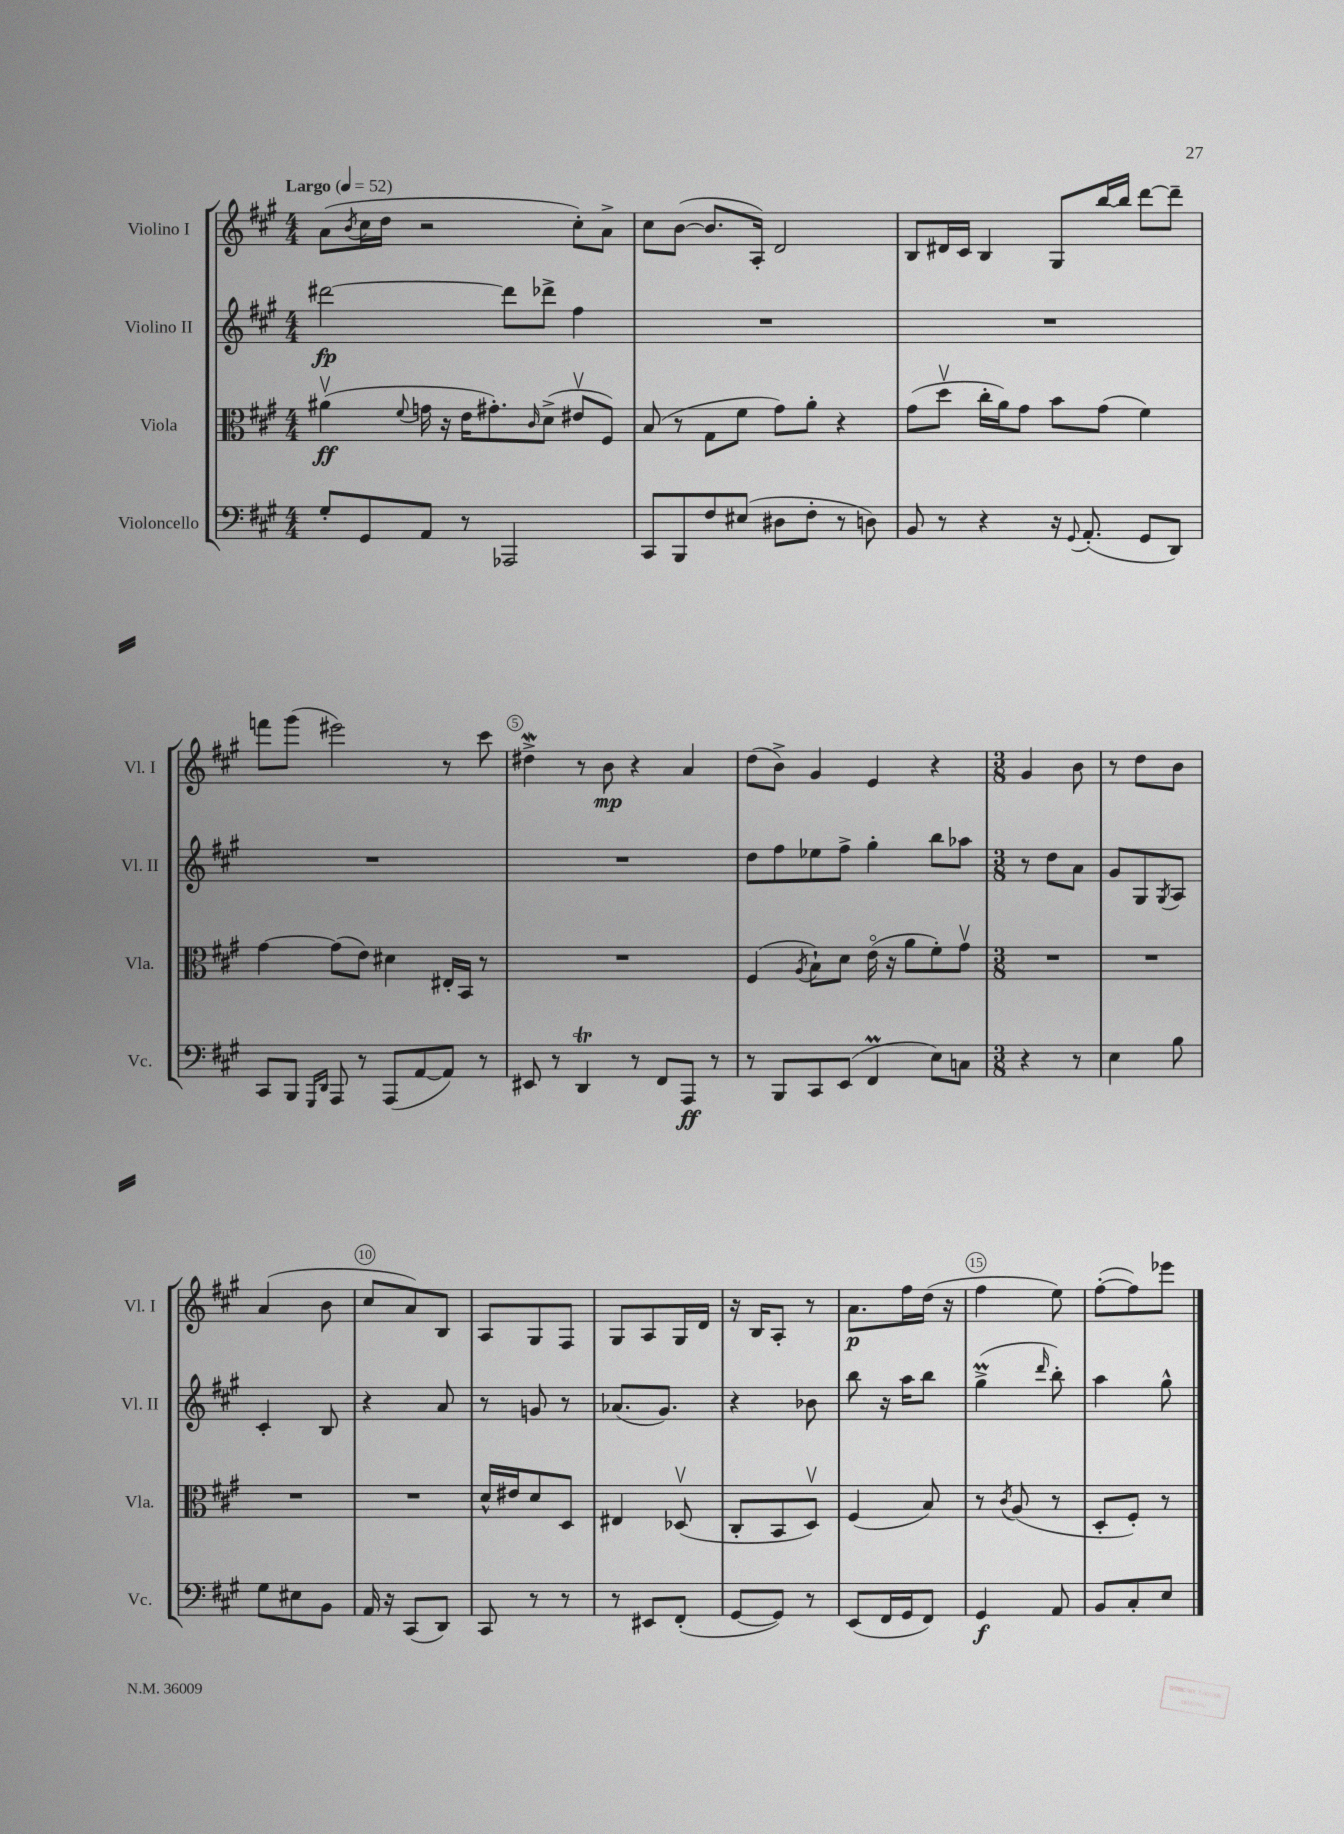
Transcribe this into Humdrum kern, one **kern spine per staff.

**kern	**dynam	**kern	**dynam	**kern	**dynam	**kern	**dynam
*part4	*part4	*part3	*part3	*part2	*part2	*part1	*part1
*staff4	*staff4	*staff3	*staff3	*staff2	*staff2	*staff1	*staff1
*I"Violoncello	*	*I"Viola	*	*I"Violino II	*	*I"Violino I	*
*I'Vc.	*	*I'Vla.	*	*I'Vl. II	*	*I'Vl. I	*
*clefF4	*	*clefC3	*	*clefG2	*	*clefG2	*
*k[f#c#g#]	*	*k[f#c#g#]	*	*k[f#c#g#]	*	*k[f#c#g#]	*
*M4/4	*	*M4/4	*	*M4/4	*	*M4/4	*
*MM52	*	*MM52	*	*MM52	*	*MM52	*
=1	=1	=1	=1	=1	=1	=1	=1
!	!	!	!	!	!	!LO:TX:a:B:t=Largo	!
8G#'/L	.	(4a#Xv\	ff	[2ddd#X\	fp	(8a\L	.
.	.	.	.	.	.	8qb/	.
8GG#/	.	.	.	.	.	16cc#\L	.
.	.	.	.	.	.	16dd\JJ	.
.	.	8qqf#/	.	.	.	.	.
8AA/J	.	16gn\	.	.	.	2r	.
.	.	16r	.	.	.	.	.
8r	.	16e\KL	.	.	.	.	.
.	.	8.g#X'\)	.	.	.	.	.
2AAA-X/	.	.	.	8ddd#\L]	.	.	.
.	.	16qqc#/	.	.	.	.	.
.	.	(8d^\J	.	8ddd-X^\J	.	.	.
.	.	8e#Xv/L	.	4ff#\	.	8cc#'\L)	.
.	.	8F#/J)	.	.	.	8a^\J	.
=2	=2	=2	=2	=2	=2	=2	=2
8CC#/L	.	(8B/	.	1r	.	8cc#\L	.
8BBB/	.	8r	.	.	.	([8b\J	.
8F#/	.	8G#\L	.	.	.	8.b/L]	.
(8E#X/J	.	8f#\J	.	.	.	.	.
.	.	.	.	.	.	16A'/Jk)	.
8D#X\L	.	8g#\L)	.	.	.	2d/	.
8F#'\J	.	8a'\J	.	.	.	.	.
8r	.	4r	.	.	.	.	.
8Dn\)	.	.	.	.	.	.	.
=3	=3	=3	=3	=3	=3	=3	=3
8BB/	.	(8g#\L	.	1r	.	8B/L	.
8r	.	8ddv\J	.	.	.	16d#X/L	.
.	.	.	.	.	.	16c#/JJ	.
4r	.	16cc#'\LL	.	.	.	4B/	.
.	.	16a\J)	.	.	.	.	.
.	.	8g#\J	.	.	.	.	.
16r	.	8b\L	.	.	.	8G#/L	.
8qqGG#/	.	.	.	.	.	.	.
(8.AA'/	.	.	.	.	.	.	.
.	.	(8g#\J	.	.	.	[16bb/L	.
.	.	.	.	.	.	16bb/JJ]	.
8GG#/L	.	4f#\)	.	.	.	[8ddd\L	.
8DD/J)	.	.	.	.	.	8ddd~\J]	.
!!LO:LB:g=z
=4	=4	=4	=4	=4	=4	=4	=4
8CC#/L	.	[4g#\	.	1r	.	8fffn\L	.
8BBB/J	.	.	.	.	.	(8ggg#\J	.
16qqGGG#/LL	.	.	.	.	.	.	.
16qqDD/JJ	.	.	.	.	.	.	.
8AAA/	.	(8g#\L]	.	.	.	2eee#X\)	.
8r	.	8e\J)	.	.	.	.	.
(8AAA/L	.	4d#X\	.	.	.	.	.
[8AA/	.	.	.	.	.	.	.
8AA/J])	.	16E#X'/LL	.	.	.	8r	.
.	.	16BB/JJ	.	.	.	.	.
8r	.	8r	.	.	.	8ccc#\	.
=5	=5	=5	=5	=5	=5	=5	=5
8EE#X/	.	1r	.	1r	.	4dd#XW^\	.
8r	.	.	.	.	.	.	.
4DDT/	.	.	.	.	.	8r	.
.	.	.	.	.	.	8b\	mp
8r	.	.	.	.	.	4r	.
8FF#/L	.	.	.	.	.	.	.
8AAA/J	ff	.	.	.	.	4a/	.
8r	.	.	.	.	.	.	.
=6	=6	=6	=6	=6	=6	=6	=6
8r	.	(4F#/	.	8dd\L	.	(8dd\L	.
8BBB/L	.	.	.	8ff#\	.	8b^\J)	.
.	.	8qA/	.	.	.	.	.
8CC#/	.	8B`\L)	.	8ee-X\	.	4g#/	.
(8EE/J	.	8d\J	.	8ff#^\J	.	.	.
4FF#M/	.	(16e\	.	4gg#'\	.	4e/	.
.	.	16r	.	.	.	.	.
.	.	8a\L	.	.	.	.	.
8E\L)	.	8f#'\)	.	8bb\L	.	4r	.
8Cn\J	.	8g#v\J	.	8aa-X\J	.	.	.
=7	=7	=7	=7	=7	=7	=7	=7
*M3/8	*	*M3/8	*	*M3/8	*	*M3/8	*
4r	.	4.r	.	8r	.	4g#/	.
.	.	.	.	8dd\L	.	.	.
8r	.	.	.	8a\J	.	8b\	.
=8	=8	=8	=8	=8	=8	=8	=8
4E\	.	4.r	.	8g#/L	.	8r	.
.	.	.	.	8G#/	.	8dd\L	.
.	.	.	.	8qG#/	.	.	.
8B\	.	.	.	8A/J	.	8b\J	.
!!LO:LB:g=z
=9	=9	=9	=9	=9	=9	=9	=9
8G#\L	.	4.r	.	4c#'/	.	(4a/	.
8E#X\	.	.	.	.	.	.	.
8BB\J	.	.	.	8B/	.	8b\	.
=10	=10	=10	=10	=10	=10	=10	=10
16AA/	.	4.r	.	4r	.	8cc#/L	.
16r	.	.	.	.	.	.	.
(8CC#/L	.	.	.	.	.	8a/)	.
8DD/J)	.	.	.	8a/	.	8B/J	.
=11	=11	=11	=11	=11	=11	=11	=11
8CC#/	.	16d^^/LL	.	8r	.	8A/L	.
.	.	16e#X/J	.	.	.	.	.
8r	.	8d/	.	8gn/	.	8G#/	.
8r	.	8D/J	.	8r	.	8F#/J	.
=12	=12	=12	=12	=12	=12	=12	=12
8r	.	4E#X/	.	(8.a-X/L	.	8G#/L	.
8EE#X/L	.	.	.	.	.	8A/	.
.	.	.	.	8.g#/J)	.	.	.
(8FF#'/J	.	(8D-Xv/	.	.	.	16G#/L	.
.	.	.	.	.	.	16d/JJ	.
=13	=13	=13	=13	=13	=13	=13	=13
[8GG#/L	.	8C#'/L	.	4r	.	16r	.
.	.	.	.	.	.	16B/KL	.
8GG#/J])	.	8BB/	.	.	.	8A'/J	.
8r	.	8Dv/J)	.	8b-X\	.	8r	.
=14	=14	=14	=14	=14	=14	=14	=14
(8EE/L	.	(4F#/	.	8bb\	.	8.a\L	p
16FF#/L	.	.	.	16r	.	.	.
16GG#/J	.	.	.	16aa\KL	.	16ff#\L	.
8FF#/J)	.	8B/)	.	8bb\J	.	(16dd\JJ	.
.	.	.	.	.	.	16r	.
=15	=15	=15	=15	=15	=15	=15	=15
4GG#/	f	8r	.	(4gg#m^\	.	4ff#\	.
.	.	8qc#/	.	.	.	.	.
.	.	(8A/	.	.	.	.	.
.	.	.	.	16qqddd/	.	.	.
8AA/	.	8r	.	8bb'\)	.	8ee\)	.
=16	=16	=16	=16	=16	=16	=16	=16
8BB/L	.	8D'/L	.	4aa\	.	([8ff#'\L	.
8C#'/	.	8F#'/J)	.	.	.	8ff#\])	.
8E/J	.	8r	.	8gg#^^\	.	8eee-X\J	.
==	==	==	==	==	==	==	==
*-	*-	*-	*-	*-	*-	*-	*-
